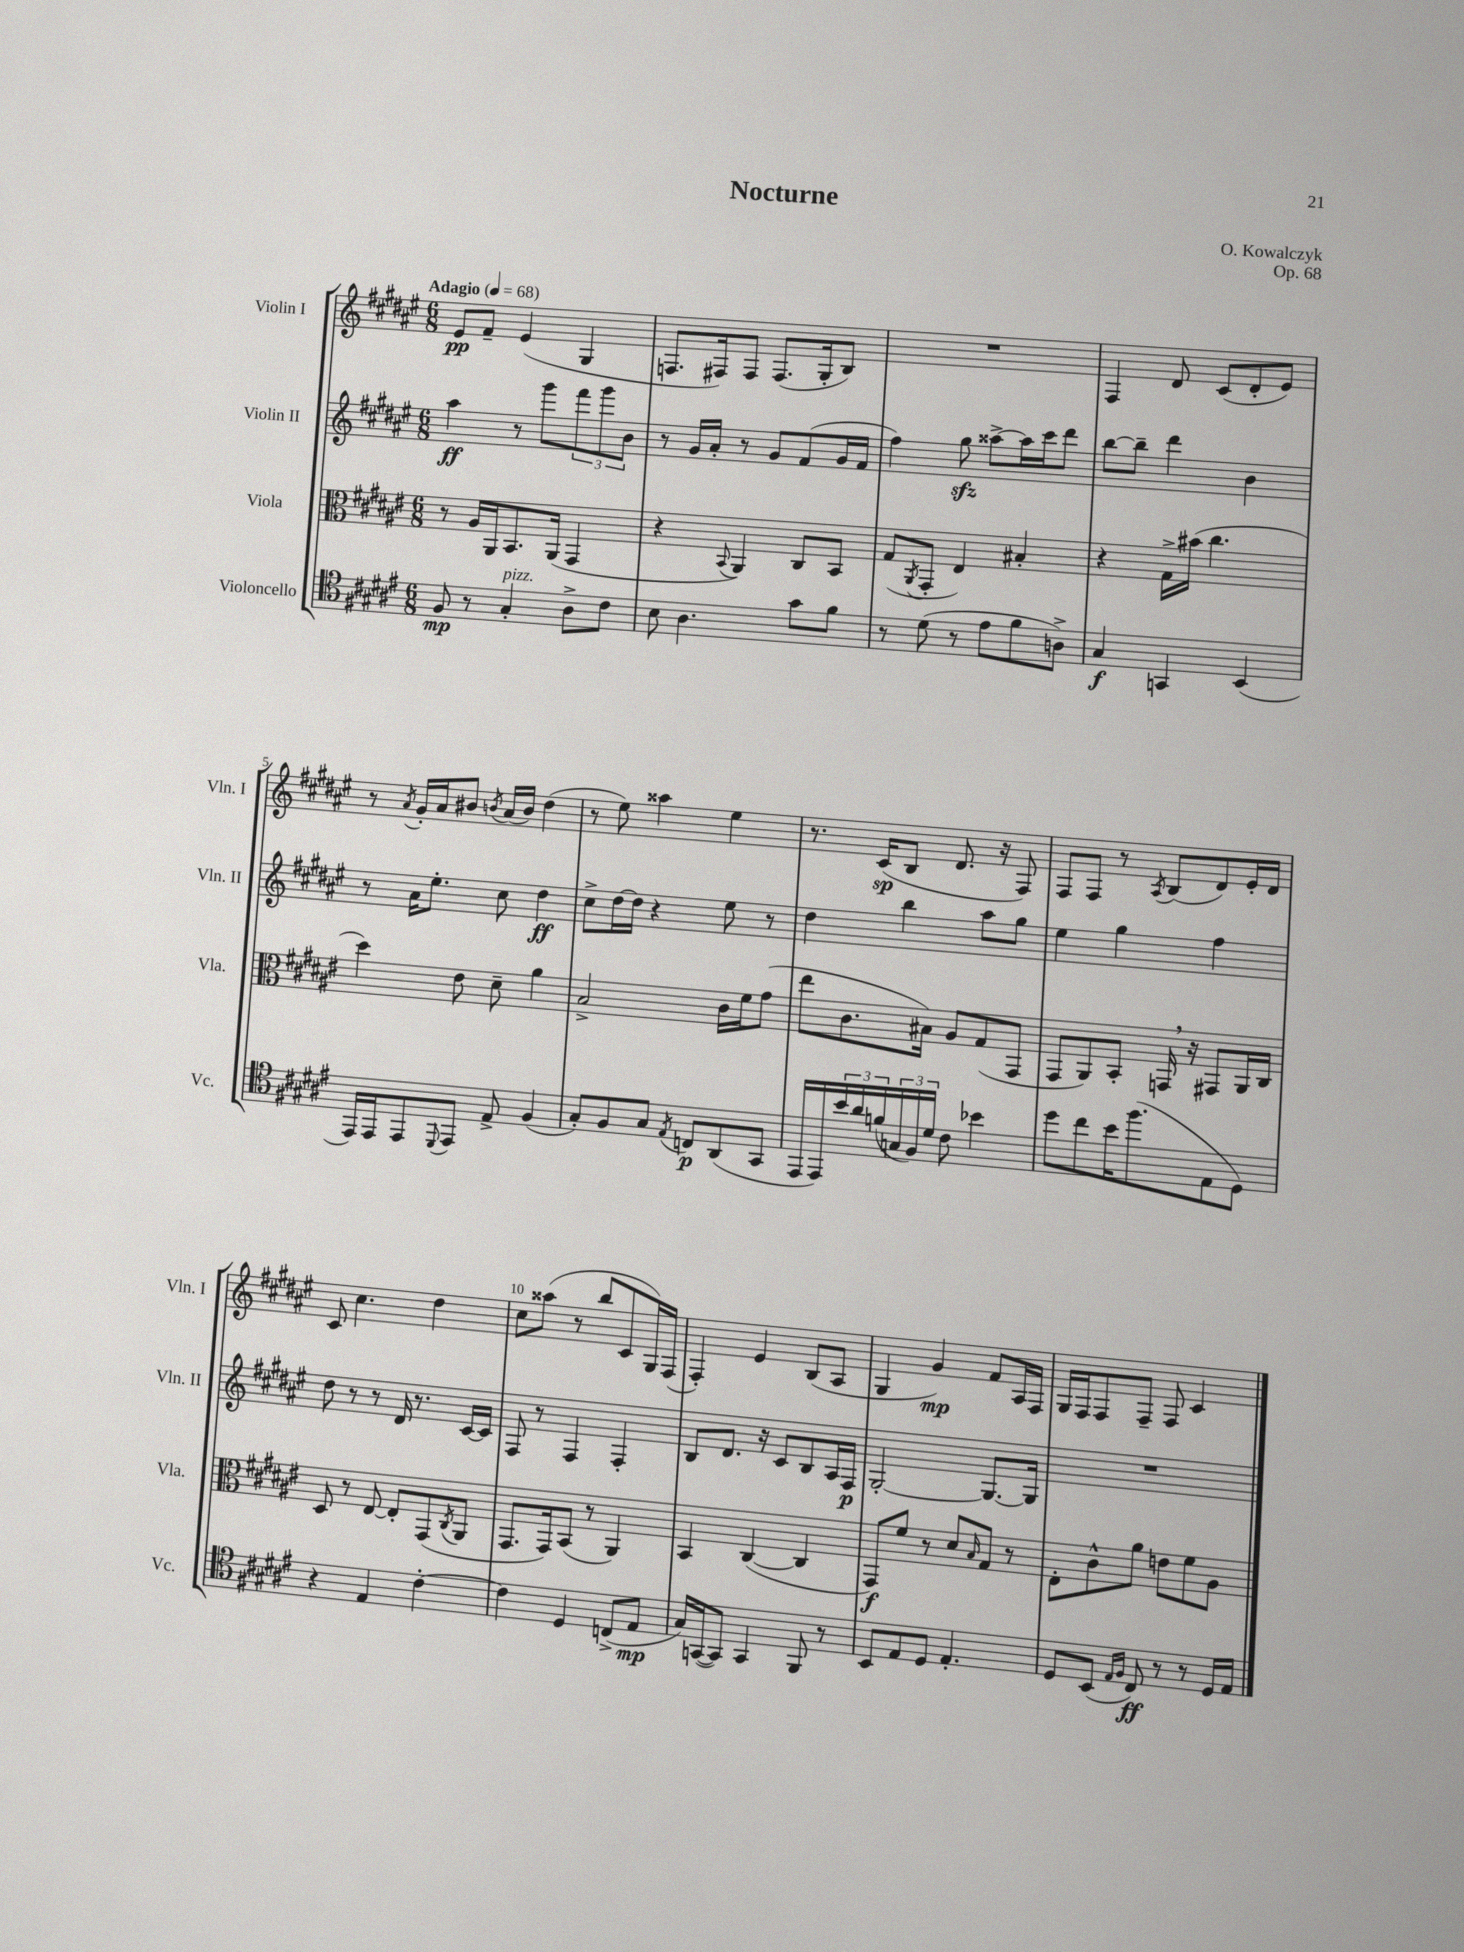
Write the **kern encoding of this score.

**kern	**kern	**kern	**kern
*staff4	*staff3	*staff2	*staff1
*clefC4	*clefC3	*clefG2	*clefG2
*k[f#c#g#d#a#e#]	*k[f#c#g#d#a#e#]	*k[f#c#g#d#a#e#]	*k[f#c#g#d#a#e#]
*M6/8	*M6/8	*M6/8	*M6/8
*MM68	*MM68	*MM68	*MM68
8F#	8r	4aa#	8e#
8r	16A#	.	8f#~
.	16AA#	.	.
4G#'	8.BB	8r	(4e#
.	.	8ggg#	.
.	(16AA#	.	.
8A#^	4GG#	12fff#	4G#
.	.	12ggg#	.
8c#	.	.	.
.	.	12b	.
=	=	=	=
8B	4r	8r	8.F
4.A#	.	16g#	.
.	.	16a#'	16F#)
.	8qqBB	.	.
.	4AA#)	8r	8F#
.	.	8g#	(8.F#
8g#	8C#	(8f#	.
.	.	.	16G#'
8f#	8BB	16g#	8B)
.	.	16f#	.
=	=	=	=
8r	(8G#	4ff#)	2.r
.	8qAA#	.	.
(8d#	8GG#'	.	.
8r	4E#)	8gg#	.
8e#	.	[8aa##^	.
8f#	4B#'	16aa##]	.
.	.	16ccc#	.
8A^)	.	8ddd#	.
=	=	=	=
4G#	4r	[8bb	4F#
.	.	8bb~]	.
4GG	16G#^	4ddd#	8d#
.	(16b#	.	.
.	4.cc#	.	(8c#
(4BB	.	4b	8d#'
.	.	.	8e#)
=	=	=	=
16EE#)	4dd#)	8r	8r
16EE#	.	.	.
.	.	.	8qa#
8EE#	.	16a#	16g#'
.	.	8.ee#'	16a#
8qqDD#	.	.	.
8EE#	8e#	.	8b#
.	.	.	8qb
8E#^	8d#~	8cc#	(16a#
.	.	.	16b)
(4F#	4a#	4dd#	(4dd#
=	=	=	=
8G#')	2B^	8cc#^	8r
8F#	.	[16dd#	8ee#)
.	.	16dd#]	.
8G#	.	4r	4aa##
8qE#	.	.	.
8C	.	.	.
(8AA#	16c#	8ee#	4ee#
.	16f#	.	.
8GG#	(8g#	8r	.
=	=	=	=
16EE#	8ee#	4dd#	8.r
16EE#)	.	.	.
24b	8.c#	.	.
24a#	.	.	.
.	.	.	(16c#
(24f	.	.	.
24G	.	4bb	8B
24F#)	.	.	.
.	16B#)	.	.
24d#	.	.	.
8c#	8A#	.	8.d#
4b-	(8G#	8aa#	.
.	.	.	16r
.	8GG#	8gg#	8F#)
=	=	=	=
8dd#	8GG#	4ee#	8F#
8cc#	8AA#)	.	8F#
16b	8BB'	4gg#	8r
(8.ff#	.	.	.
.	.	.	8qA#
.	16GG	.	(8B
.	16r	.	.
8E#	8GG#	4ff#	8d#)
8D#)	16AA#	.	16e#'
.	16C#	.	16d#
=	=	=	=
4r	8D#	8dd#	8c#
.	8r	8r	4.cc#
4E#	[8E#	8r	.
.	8E#']	16d#	.
.	.	8.r	.
[4c#'	(8GG#	.	4dd#
.	8qC#	.	.
.	8AA#	[16c#	.
.	.	16c#]	.
=	=	=	=
4c#]	8.GG#	8F#	8cc#
.	.	8r	(8aa##
.	16GG#)	.	.
4D#	(8BB	4F#	8r
.	8r	.	8bb
(8C^	4AA#)	4F#'	8c#
8E#	.	.	16G#)
.	.	.	(16F#
=	=	=	=
16G#)	4BB	8B	4F#')
([16GG	.	.	.
8GG])	.	8.d#	.
4GG	([4C#	.	4e#
.	.	16r	.
.	.	8c#	.
8FF#	4C#]	8B	(8B
8r	.	16A#	8A#
.	.	16F#	.
=	=	=	=
8BB	8GG#)	[2G#'	4G#
8E#	8f#	.	.
8D#	8r	.	4g#)
4.E#'	8d#	.	.
.	16qqB	.	.
.	8G#	8.G#_	8f#
.	8r	.	16A#
.	.	16G#]	16F#
=	=	=	=
8D#	8E#'	2.r	16G#
.	.	.	16F#
(8BB	8c#^^	.	8F#
16qqE#	.	.	.
16qqF#	.	.	.
8C#)	8a#	.	8F#~
8r	8e	.	8F#
8r	8f#	.	4c#
16D#	8A#	.	.
16E#	.	.	.
==	==	==	==
*-	*-	*-	*-
